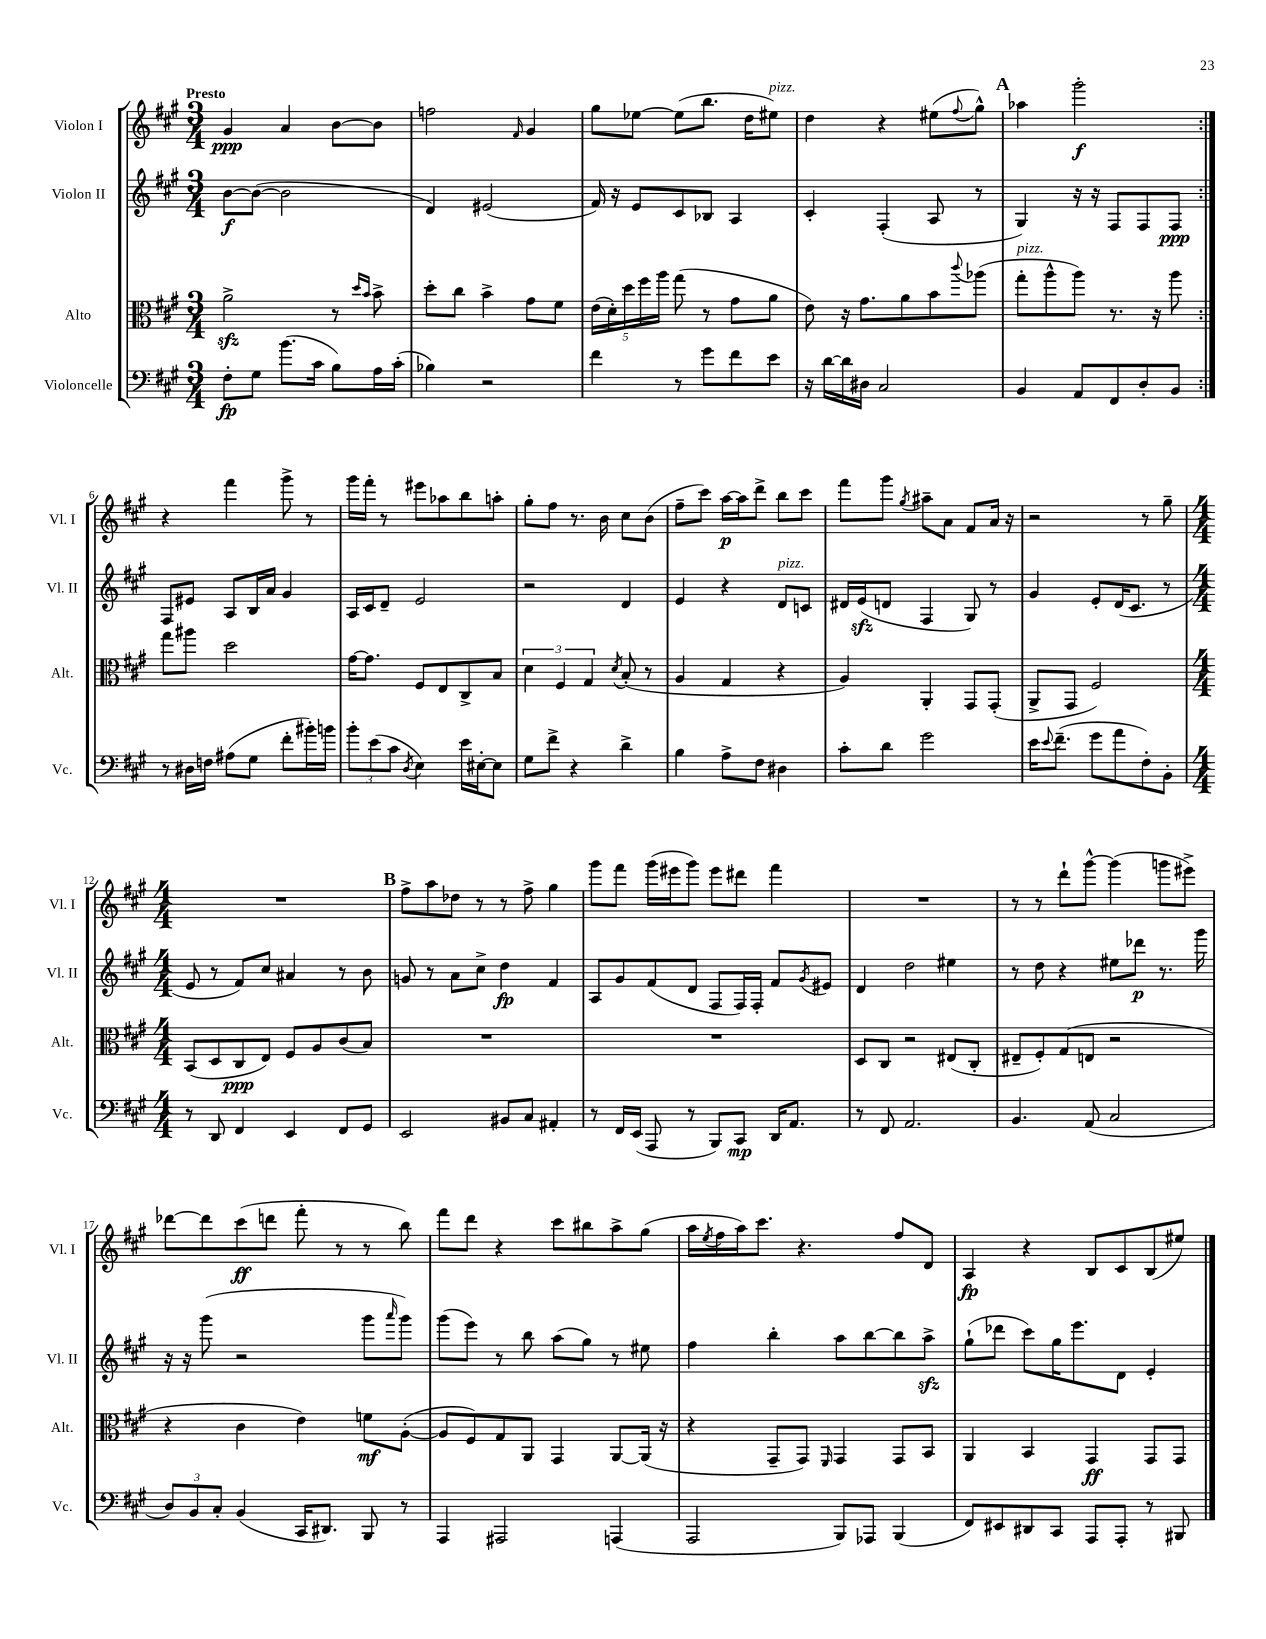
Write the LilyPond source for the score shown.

<<
\new StaffGroup <<
\new Staff = "s0" \with { instrumentName = "Violon I" shortInstrumentName = "Vl. I" } {
    \clef treble \key a \major \numericTimeSignature \time 3/4 \tempo "Presto"
    \repeat volta 2 { gis'4\ppp a'4 b'8~ b'8 |
    f''2 \grace { fis'16 } gis'4 |
    gis''8 ees''8~ ees''8( b''8. d''16 eis''8^\markup { \italic "pizz." }) |
    d''4 r4 eis''8( \appoggiatura { fis''8 } gis''8-^) |
    \mark \markup { \bold "A" } aes''4 gis'''2-.\f | }
    r4 fis'''4 gis'''8-> r8 |
    gis'''16 fis'''16-. r8 eis'''8 aes''8 b''8 a''8-. |
    gis''8-. fis''8 r8. b'16 cis''8 b'8( |
    fis''8-- cis'''8) a''16~\p a''16 d'''8-> b''8 cis'''8 |
    fis'''8 gis'''8 \acciaccatura { gis''8 } ais''8-- a'8 fis'8 a'16 r16 |
    r2 r8 gis''8-- |
    \numericTimeSignature \time 4/4 R1 |
    \mark \markup { \bold "B" } fis''8-> a''8 des''8 r8 r8 fis''8-> gis''4 |
    gis'''8 fis'''8 gis'''16( eis'''16 gis'''8) eis'''8 dis'''8 fis'''4 |
    R1 |
    r8 r8 d'''8-! gis'''8~-^ gis'''4( g'''8 eis'''8->) |
    des'''8~ des'''8 cis'''8\ff( d'''8 fis'''8-. r8 r8 b''8) |
    fis'''8 d'''8 r4 cis'''8 bis''8 a''8-> gis''8( |
    a''16 \acciaccatura { e''8 } fis''16 a''16) cis'''8. r4. fis''8 d'8 |
    a4\fp r4 b8 cis'8 b8( eis''8) \bar "|." |
}
\new Staff = "s1" \with { instrumentName = "Violon II" shortInstrumentName = "Vl. II" } {
    \clef treble \key a \major \numericTimeSignature \time 3/4
    \repeat volta 2 { b'8~\f b'8~( b'2 |
    d'4) eis'2( |
    fis'16) r16 e'8 cis'8 bes8 a4 |
    cis'4-. fis4-.( a8 r8 |
    \mark \markup { \bold "A" } gis4) r16 r16 fis8 fis8 fis8\ppp | }
    fis8 eis'8 a8 b16 a'16 gis'4 |
    a16 cis'16 d'8-- e'2 |
    r2 d'4 |
    e'4 r4 d'8^\markup { \italic "pizz." } c'8 |
    dis'16 e'16\sfz( d'8 fis4 gis8) r8 |
    gis'4 e'8-. d'16( cis'8. r8 |
    \numericTimeSignature \time 4/4 e'8 r8 fis'8) cis''8 ais'4 r8 b'8 |
    \mark \markup { \bold "B" } g'8 r8 a'8 cis''8-> d''4\fp fis'4 |
    a8 gis'8 fis'8( d'8 fis8 fis16) fis16-. fis'8 \acciaccatura { gis'8 } eis'8 |
    d'4 d''2 eis''4 |
    r8 d''8 r4 eis''8 des'''8\p r8. gis'''16 |
    r16 r16 gis'''8( r2 gis'''8 \grace { a'''16 } gis'''8) |
    gis'''8( e'''8) r8 b''8 a''8( gis''8) r8 eis''8 |
    fis''4 b''4-. a''8 b''8~ b''8 a''8->\sfz |
    gis''8-!( des'''8 cis'''8) gis''16 e'''8. d'8 e'4-. \bar "|." |
}
\new Staff = "s2" \with { instrumentName = "Alto" shortInstrumentName = "Alt." } {
    \clef alto \key a \major \numericTimeSignature \time 3/4
    \repeat volta 2 { a'2->\sfz r8 \grace { d''16 b'16 } b'8-> |
    d''8-. cis''8 b'4-> gis'8 fis'8 |
    \tuplet 5/4 { e'16( d'16-.) d''16 fis''16 a''16 } gis''8( r8 gis'8 a'8 |
    e'8) r16 gis'8. a'8 b'8 \appoggiatura { cis'''8 } aes''8( |
    \mark \markup { \bold "A" } gis''8-.^\markup { \italic "pizz." } a''8-^ a''8) r8. r16 a''8 | }
    gis''8 ais''8 d''2 |
    gis'16~ gis'8. fis8 e8 cis8-> b8 |
    \tuplet 3/2 { d'4 fis4 gis4 } \acciaccatura { d'8 } b8-.( r8 |
    a4 gis4 r4 |
    a4) a,4-. gis,8 gis,8-.( |
    a,8-> gis,8 fis2) |
    \numericTimeSignature \time 4/4 b,8( d8 cis8\ppp e8) fis8 a8 cis'8( b8) |
    \mark \markup { \bold "B" } R1 |
    R1 |
    d8 cis8 r2 eis8( cis8-. |
    eis8-- fis8-.) gis8( e8 r2 |
    r4 cis'4 e'4) f'8\mf a8~-.( |
    a8 fis8) gis8 a,8 gis,4 a,8~ a,16( r16 |
    r4 gis,8-- gis,8) \grace { fis,16 } gis,4 gis,8 b,8 |
    a,4 b,4 gis,4\ff gis,8 gis,8 \bar "|." |
}
\new Staff = "s3" \with { instrumentName = "Violoncelle" shortInstrumentName = "Vc." } {
    \clef bass \key a \major \numericTimeSignature \time 3/4
    \repeat volta 2 { fis8-.\fp gis8 b'8.( cis'16 b8) a16 cis'16-.( |
    bes4) r2 |
    fis'4 r8 gis'8 fis'8 e'8 |
    r16 d'16~ d'16 dis16 cis2 |
    \mark \markup { \bold "A" } b,4 a,8 fis,8 d8-. b,8 | }
    r8 dis16 f16 ais8( gis8 fis'8-. bis'16-.) b'16 |
    \tuplet 3/2 { b'8-. e'8( cis'8 } \acciaccatura { d8 } e4) e'16 eis16~-. eis8 |
    gis8 fis'8-> r4 d'4-> |
    b4 a8-> fis8 dis4 |
    cis'8-. d'8 gis'2 |
    e'16 \appoggiatura { e'8 } fis'8.--( gis'8 a'8 fis8-.) b,8-. |
    \numericTimeSignature \time 4/4 r8 d,8 fis,4 e,4 fis,8 gis,8 |
    \mark \markup { \bold "B" } e,2 bis,8 cis8 ais,4-. |
    r8 fis,16 e,16( a,,8 r8 b,,8) cis,8\mp d,16 a,8. |
    r8 fis,8 a,2. |
    b,4. a,8( cis2 |
    \tuplet 3/2 { d8) b,8 cis8-. } b,4( cis,16 dis,8.) b,,8 r8 |
    a,,4 ais,,2 a,,4( |
    a,,2 b,,8) aes,,8 b,,4( |
    fis,8) eis,8 dis,8 cis,8 a,,8 a,,8-. r8 bis,,8 \bar "|." |
}
>>
>>
